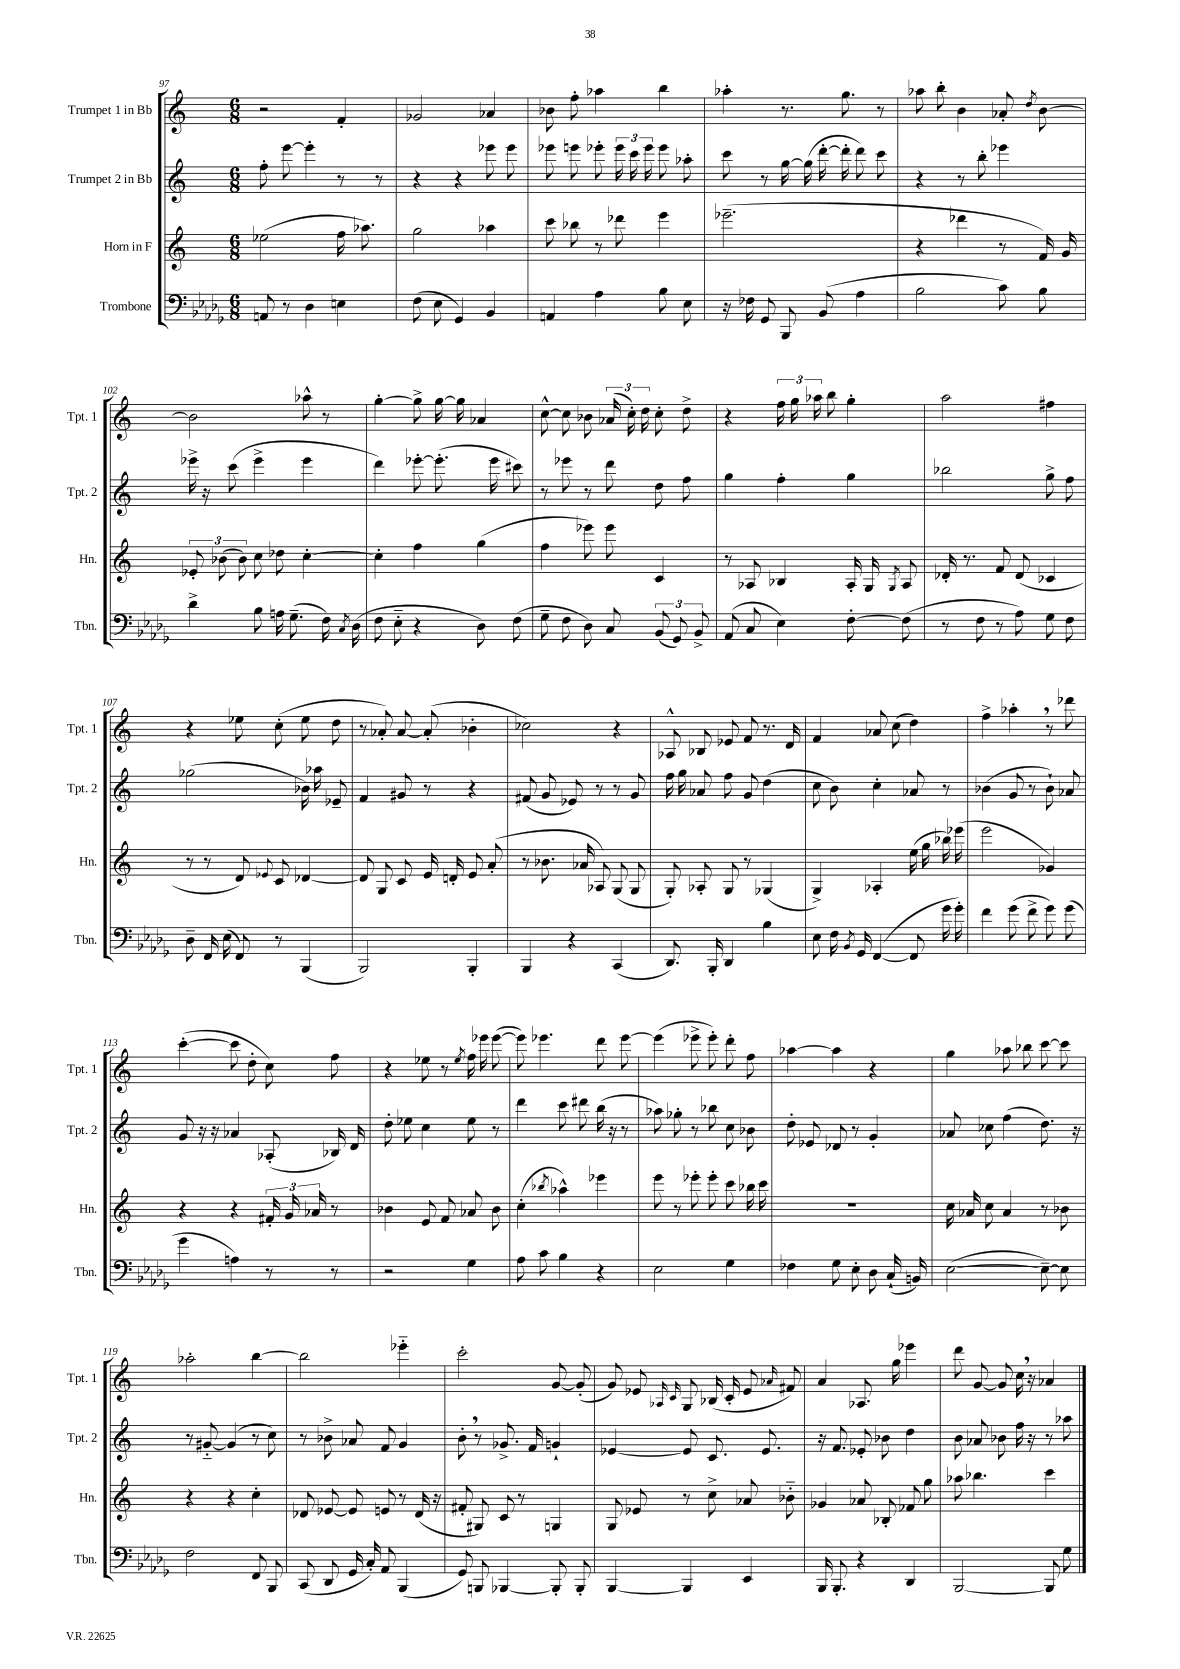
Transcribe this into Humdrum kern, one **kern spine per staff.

**kern	**kern	**kern	**kern
*staff4	*staff3	*staff2	*staff1
*clefF4	*clefG2	*clefG2	*clefG2
*k[b-e-a-d-g-]	*k[]	*k[]	*k[]
*M6/8	*M6/8	*M6/8	*M6/8
8AA	(2ee-	8ff'	2r
8r	.	[8eee	.
4D-	.	4eee']	.
4E	16ff	8r	4f'
.	8.aa-)	.	.
.	.	8r	.
=	=	=	=
(8F	2gg	4r	2g-
8E-	.	.	.
4GG-)	.	4r	.
4BB-	4aa-	8eee-	4a-
.	.	8eee-	.
=	=	=	=
4AA	8ccc	8eee-	8b-
.	8bb-	8eee	8ff'
4A-	8r	8eee-'	4aa-
.	8ddd-	24eee-	.
.	.	24ccc	.
.	.	24eee-	.
8B-	4eee	8eee-	4bb
8E-	.	8aa-'	.
=	=	=	=
16r	(2.eee-~	8ccc	4aa-'
16F-	.	.	.
8GG-	.	8r	.
8BBB-	.	[16gg	8.r
.	.	(16gg]	.
(8BB-	.	[16ddd'	.
.	.	16ddd']	8.gg
4A-	.	8ddd)	.
.	.	8ccc	8r
=	=	=	=
2B-	4r	4r	8aa-
.	.	.	8bb'
.	4ddd-	8r	4b
.	.	8bb'	.
8c)	8r	4eee-	8a-'
.	.	.	8qdd
8B-	16f)	.	[8b
.	16g	.	.
=	=	=	=
4d-^	12e-'	16eee-^	2b]
.	.	16r	.
.	(12b-	.	.
.	.	(8ccc	.
.	12b-)	.	.
8B-	8cc	4eee-^	.
16A	8dd-	.	.
(8.G-~	.	.	.
.	[4cc'	4eee-	8aa-^^
16F)	.	.	8r
8qC	.	.	.
(16D-	.	.	.
=	=	=	=
8F	4cc']	4ddd)	[4gg'
8E-'~	.	.	.
4r	4ff	[8eee-'	8gg^]
.	.	(8.eee-']	[16gg
.	.	.	16gg]
8D-)	(4gg	.	4a-
.	.	16eee-	.
(8F	.	8ccc#)	.
=	=	=	=
8G-~	4ff	8r	[8cc^^
8F	.	8eee-	8cc]
8D-)	8eee-)	8r	8b-
8C	8eee-	8ddd	(24a-
.	.	.	24cc')
.	.	.	24dd
(12BB-	4c	8dd	8cc'
12GG-)	.	.	.
.	.	8ff	8dd^
12BB-^	.	.	.
=	=	=	=
(8AA-	8r	4gg	4r
8C	8A-	.	.
4E-)	4B-	4ff'	24ff
.	.	.	24gg
.	.	.	24aa-
.	.	.	8bb
[8F'	16A-'	4gg	4gg'
.	16G	.	.
.	8qG	.	.
(8F]	8A-	.	.
=	=	=	=
8r	16d-'	2bb-	2aa
.	8.r	.	.
8F	.	.	.
8r	8f	.	.
8A-)	(8d-	.	.
8G-	4c-	8gg^	4ff#
8F	.	8ff	.
=	=	=	=
8D-~	8r	(2gg-	4r
16FF	8r	.	.
(16E-	.	.	.
8FF)	8d)	.	8ee-
.	8qqe-	.	.
8r	8c	.	(8cc'
(4BBB-	[4d-	16b-)	8ee-
.	.	16aa-	.
.	.	8e-~	8dd
=	=	=	=
2BBB-)	8d-]	4f	8r
.	8G	.	8a-')
.	8c	8g#	[8a-
.	16e	8r	(8a-']
.	16d'	.	.
4BBB-'	8e	4r	4b-'
.	(8a'	.	.
=	=	=	=
4BBB-	8r	(8f#	2cc-)
.	8.b-	8g	.
4r	.	8e-)	.
.	16a-	.	.
.	8A-)	8r	.
(4CC	(8G	8r	4r
.	8G	8g	.
=	=	=	=
8.DD-)	8G')	16ff	8A-^^
.	.	16gg	.
.	8A-'	8a-	8B-
16BBB-'	.	.	.
4DD-	8G	8ff	8e-
.	8r	8g	8f
4B-	(4G-	(4dd	8.r
.	.	.	16d
=	=	=	=
8E-	4G^)	8cc	4f
16F	.	8b)	.
8qBB-	.	.	.
16GG-	.	.	.
([4FF	4A-'	4cc'	8a-
.	.	.	(8cc
8FF]	(16ee	8a-	4dd)
.	16gg	.	.
16g-	16bb-)	8r	.
16g-')	(16eee-	.	.
=	=	=	=
4f	2eee	(4b-	4ff^
(8g-	.	8g	4aa-'
8f^	.	8r	.
8g-)	4g-)	8b-`)	8r
(8g-	.	8a-	8ddd-
=	=	=	=
4g-	4r	8g	([4ccc'
.	.	16r	.
.	.	16r	.
4A)	4r	4a-	8ccc]
.	.	.	8dd'
8r	24f#'	(8A-'	8cc)
.	24g	.	.
.	24a-	.	.
8r	8r	16B-)	8ff
.	.	16d	.
=	=	=	=
2r	4b-	8dd'	4r
.	.	8ee-	.
.	8e	4cc	8ee-
.	8f	.	8r
.	.	.	8qee-
4G-	8a-	8ee-	16ff
.	.	.	16eee-
.	8b-	8r	([8eee-
=	=	=	=
8A-	(4cc'	4ddd	8eee-])
8c	.	.	4.eee-
.	8qbb-	.	.
4B-	4aa-^^)	8ccc	.
.	.	8ddd#	.
4r	4eee-	(16bb	8ddd
.	.	16r	.
.	.	8r	[8eee-
=	=	=	=
2E-	8eee	8aa-)	(4eee-]
.	8r	8gg-'	.
.	8eee-'	8r	8eee-^
.	8eee-'	8bb-	8eee-')
4G-	8ccc	8cc	8ddd'
.	16bb-	8b-	8ff
.	16ccc	.	.
=	=	=	=
4F-	2.r	8dd'	[4aa-
.	.	8e-	.
8G-	.	8d-	4aa-]
8E-'	.	8r	.
8D-	.	4g'	4r
(16C`	.	.	.
16BB)	.	.	.
=	=	=	=
([2E-	16cc	8a-	4gg
.	16a-	.	.
.	8cc	8cc-	.
.	4a-	(4ff	8aa-
.	.	.	8bb-
8E-~_)	8r	8.dd)	[8ccc
8E-]	8b-	.	8ccc]
.	.	16r	.
=	=	=	=
2F	4r	8r	2aa-'
.	.	[8g#'~	.
.	4r	(4g#]	.
8FF	4cc'	8r	[4bb
8BBB-	.	8cc)	.
=	=	=	=
(8CC	8d-	8r	2bb]
8DD-	[8e-	8b-^	.
16GG-	8e-]	8a-	.
16C')	.	.	.
8AA-	8e	8f	.
(4BBB-	8r	4g	4eee-'~
.	(16d-	.	.
.	16r	.	.
=	=	=	=
8GG-)	8f#'	8b'	2ccc'
8BBB	8G#)	8r	.
[4BBB-	8c	8.g-^	.
.	8r	.	.
.	.	16f	.
8BBB-']	4G	4g`	[8g
8BBB-'	.	.	(8g']
=	=	=	=
[4BBB-	8G	[4e-	8g)
.	8e-	.	8e-
.	.	.	16qqA-
.	.	.	16qqc
4BBB-]	8r	8e-]	8G
.	8cc^	8.c	(16B-
.	.	.	16c'
4EE-	8a-	.	8e-
.	.	8.e-	.
.	.	.	16qqa-
.	8b-'~	.	8f#)
=	=	=	=
16BBB-	4g-	16r	4a
8.BBB-'	.	8.f	.
4r	8a-	8e-'	8.A-
.	8B-'	8b-	.
.	.	.	16gg
4DD-	8f-	4dd	4eee-
.	8gg	.	.
=	=	=	=
[2BBB-	8aa-	8b	8ddd
.	4.bb-	8a-	[8g
.	.	8b-	8g]
.	.	16ff	16cc
.	.	16r	16r
8BBB-]	4ccc	8r	4a-
8G-	.	8aa-	.
==	==	==	==
*-	*-	*-	*-
